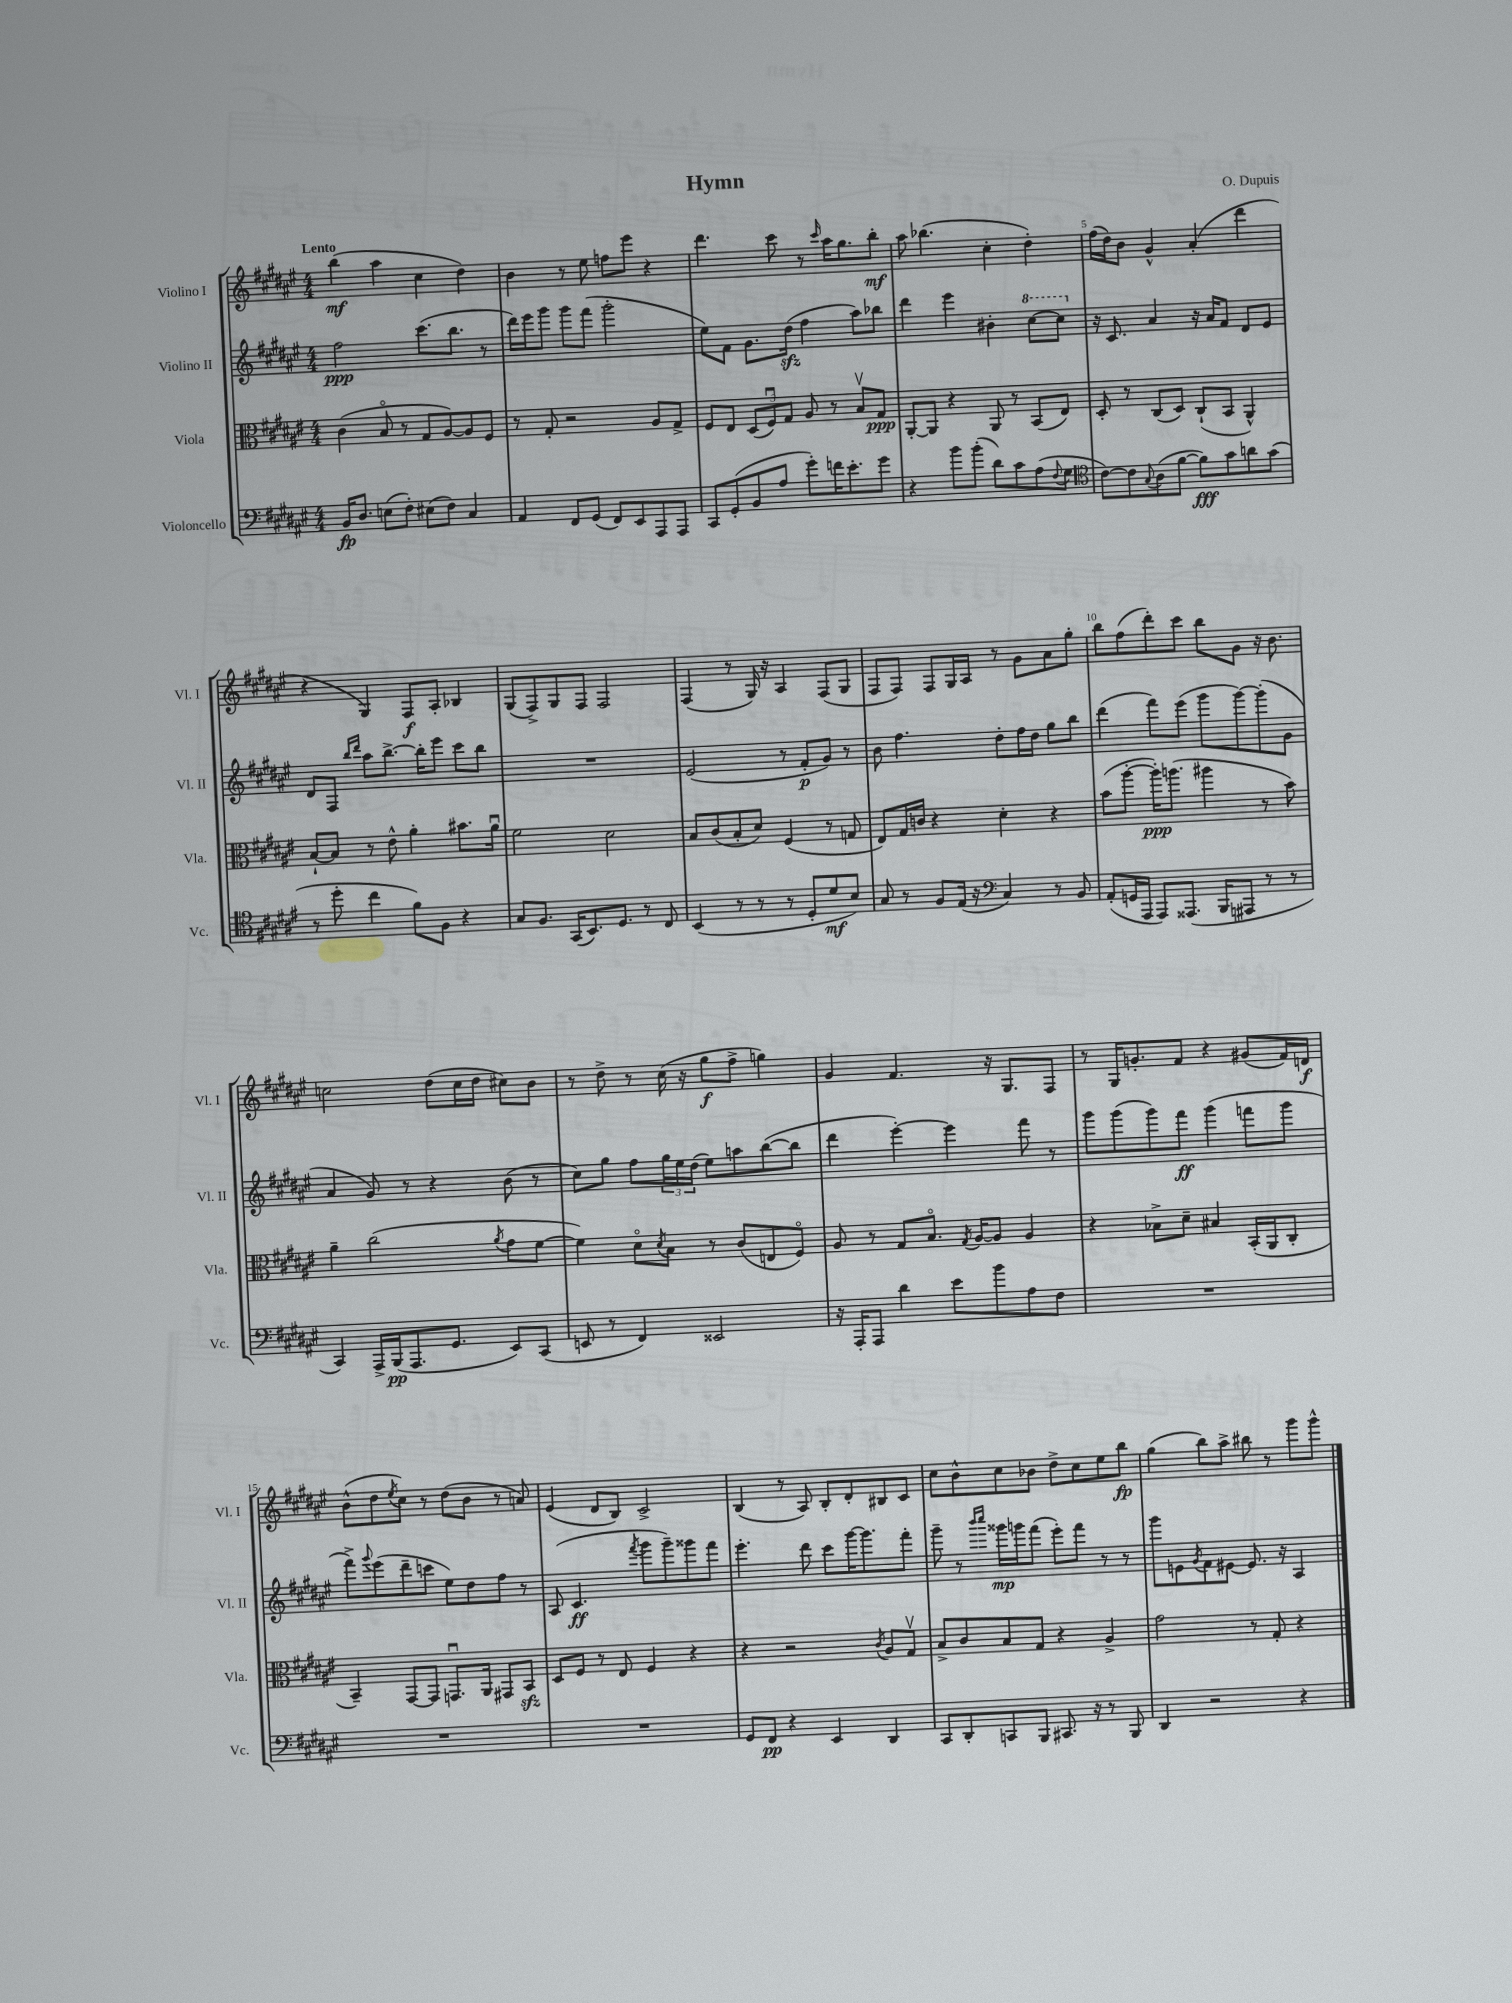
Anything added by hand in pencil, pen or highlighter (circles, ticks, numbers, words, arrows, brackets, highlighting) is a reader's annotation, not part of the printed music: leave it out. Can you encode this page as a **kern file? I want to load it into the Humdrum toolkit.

**kern	**dynam	**kern	**dynam	**kern	**dynam	**kern	**dynam
*part4	*part4	*part3	*part3	*part2	*part2	*part1	*part1
*staff4	*staff4	*staff3	*staff3	*staff2	*staff2	*staff1	*staff1
*I"Violoncello	*	*I"Viola	*	*I"Violino II	*	*I"Violino I	*
*I'Vc.	*	*I'Vla.	*	*I'Vl. II	*	*I'Vl. I	*
*clefF4	*	*clefC3	*	*clefG2	*	*clefG2	*
*k[f#c#g#d#a#e#]	*	*k[f#c#g#d#a#e#]	*	*k[f#c#g#d#a#e#]	*	*k[f#c#g#d#a#e#]	*
*M4/4	*	*M4/4	*	*M4/4	*	*M4/4	*
=1	=1	=1	=1	=1	=1	=1	=1
!	!	!	!	!	!	!LO:TX:a:B:t=Lento	!
16BB/KL	fp	(4c#\	.	2ff#\	ppp	(4bb\	mf
8.D#/J	.	.	.	.	.	.	.
(8En\L	.	8B/	.	.	.	4aa#\	.
8F#'\J)	.	8r	.	.	.	.	.
(8E#X\L	.	8G#/L	.	(8.ccc#\L	.	4cc#\	.
8F#\J)	.	[8A#/)	.	.	.	.	.
.	.	.	.	8.bb\J	.	.	.
4C#/	.	8A#/]	.	.	.	4dd#\)	.
.	.	8F#/J	.	8r	.	.	.
=2	=2	=2	=2	=2	=2	=2	=2
4AA#/	.	8r	.	16ddd#\LL)	.	4b\	.
.	.	.	.	16eee#\J	.	.	.
.	.	8G#'/	.	8ggg#\J	.	.	.
8FF#/L	.	2r	.	8ggg#\L	.	8r	.
(8GG#/J	.	.	.	(8fff#\J	.	8ee#\	.
8FF#/L)	.	.	.	2ggg#'\	.	8ffn\L	.
8EE#/	.	.	.	.	.	8eee#\J	.
8AAA#/	.	8A#/L	.	.	.	4r	.
8AAA#/J	.	8G#^/J	.	.	.	.	.
=3	=3	=3	=3	=3	=3	=3	=3
8CC#/L	.	8F#/L	.	8ee#\L)	.	4.ddd#\	.
(8GG#'/	.	8E#/J	.	8f#\J	.	.	.
8BB/	.	(12D#/L	.	8.g#\L	.	.	.
.	.	12F#u/)	.	.	.	.	.
8A#/J	.	.	.	.	.	8ccc#\	.
.	.	12G#/J	.	.	.	.	.
.	.	.	.	(16dd#zz\Jk	.	.	.
8g#'\L)	.	8A#/	.	4ff#\	.	8r	.
.	.	.	.	.	.	16qqccc#/	.
16fn\K	.	8r	.	.	.	16aa#\KL	.
8.e#'\	.	.	.	.	.	8.gg#\	.
.	.	8Bv/L	.	8aa#\L)	.	.	.
8g#\J	.	8G#/J	ppp	8bb-X\J	.	8bb'\J	mf
=4	=4	=4	=4	=4	=4	=4	=4
4r	.	[8AA#'/L	.	4ddd#\	.	8aa#\	.
.	.	8AA#/J]	.	.	.	(4.bb-X\	.
8b\L	.	4r	.	4eee#\	.	.	.
(8b'\J	.	.	.	.	.	.	.
8d#\L)	.	8AA#/	.	4b#X'\	.	4cc#'\	.
8c#\	.	8r	.	.	.	.	.
*	*	*	*	*8va	*	*	*
(8A#\	.	(8BB/L	.	[8ccc#\L	.	4dd#'\)	.
8qqF#/	.	.	.	.	.	.	.
8G#\J	.	8E#/J)	.	8ccc#\J]	.	.	.
=5	=5	=5	=5	=5	=5	=5	=5
*clefC4	*	*	*	*	*	*	*
*	*	*	*	*X8va	*	*	*
[8c#\L)	.	8D#'/	.	16r	.	(16ff#\LL	.
.	.	.	.	8.c#/	.	16dd#\J)	.
8c#\]	.	8r	.	.	.	8b\J	.
8qqG#/	.	.	.	.	.	.	.
(8A#\	.	(8C#/L	.	4a#/	.	4g#^^/	.
[8f#\J	.	8D#/J)	.	.	.	.	.
8f#\L])	fff	(8C#`/L	.	16r	.	(4a#'/	.
.	.	.	.	16a#/KL	.	.	.
8g#\	.	8BB/J	.	8f#/J	.	.	.
8an\	.	4AA#^^/)	.	8d#/L	.	4ddd#\	.
(8g#\J	.	.	.	8e#/J	.	.	.
!!LO:LB:g=z
=6	=6	=6	=6	=6	=6	=6	=6
8r	.	[8B`/L	.	8d#/L	.	4r	.
8dd#'\	.	8B/J]	.	8F#/J	.	.	.
.	.	.	.	16qqbb/LL	.	.	.
.	.	.	.	16qqddd#/JJ	.	.	.
4cc#\	.	8r	.	8aa#\L	.	4G#/)	.
.	.	8e#^^\	.	[8.bb^\J	.	.	.
8f#\L)	.	4a#'\	.	.	.	8F#/L	f
.	.	.	.	16bb'\KL]	.	.	.
8F#\J	.	.	.	8eee#\J	.	8A#'/J	.
4r	.	8.b#X\L	.	8ccc#\L	.	4B-X/	.
.	.	.	.	8bb\J	.	.	.
.	.	16a#u\Jk	.	.	.	.	.
=7	=7	=7	=7	=7	=7	=7	=7
8G#/L	.	2f#\	.	1r	.	(8G#/L	.
8.F#/J	.	.	.	.	.	8F#^/)	.
.	.	.	.	.	.	8G#/	.
(16GG#/KL	.	.	.	.	.	.	.
8.BB/)	.	.	.	.	.	8F#/J	.
.	.	2d#\	.	.	.	2F#/	.
8.D#/J	.	.	.	.	.	.	.
8r	.	.	.	.	.	.	.
8C#/	.	.	.	.	.	.	.
=8	=8	=8	=8	=8	=8	=8	=8
(4BB/	.	8B/L	.	(2e#/	.	(4F#/	.
.	.	(8c#/	.	.	.	.	.
8r	.	8B'/	.	.	.	8r	.
8r	.	8d#/J)	.	.	.	16G#/)	.
.	.	.	.	.	.	16r	.
8r	.	(4F#/	.	8r	.	4A#/	.
8D#'/L	.	.	.	8f#'/L	p	.	.
8d#/	mf	8r	.	8g#/J)	.	(8F#/L	.
8B/J)	.	8Gn/	.	8r	.	8G#/J	.
=9	=9	=9	=9	=9	=9	=9	=9
8G#/	.	8E#/L)	.	8b\	.	8F#/L	.
8r	.	16G#/L	.	4.ff#\	.	8F#/J)	.
.	.	16cn/JJ	.	.	.	.	.
8F#/L	.	4r	.	.	.	8F#/L	.
(16E#/Jk	.	.	.	.	.	16G#/L	.
16r	.	.	.	.	.	16A#/JJ	.
*clefF4	*	*	*	*	*	*	*
4C#/)	.	4d#'\	.	8dd#'\L	.	8r	.
.	.	.	.	16ff#\L	.	8g#\L	.
.	.	.	.	16dd#\JJ	.	.	.
8r	.	4r	.	8gg#\L	.	8a#\	.
8BB/	.	.	.	8bb\J	.	8gg#'\J	.
=10	=10	=10	=10	=10	=10	=10	=10
(8AA#'/L	.	(8b\L	.	(4ddd#\	.	8bb\L	.
16GGn/L	.	[8aa#'\J	.	.	.	(8ff#\	.
16AAA#/JJ	.	.	.	.	.	.	.
8AAA#/L)	.	16aa#'\KL])	ppp	8fff#\L)	.	8ddd#'\)	.
.	.	(8.aan\J	.	.	.	.	.
(8.AAA##X/J	.	.	.	(8eee#\J	.	8ccc#\J	.
.	.	4aa#X\	.	8ggg#\L	.	8bb\L	.
16BBB/KL	.	.	.	.	.	.	.
8AAA#X/J	.	.	.	[8ggg#\)	.	8g#\J	.
8r	.	8r	.	(8ggg#'\]	.	16r	.
.	.	.	.	.	.	8.b\	.
8r	.	8b\)	.	8g#\J	.	.	.
!!LO:LB:g=z
=11	=11	=11	=11	=11	=11	=11	=11
4CC#/)	.	4a#~\	.	4a#/	.	2ccn\	.
16AAA#^/LL	.	(2cc#\	.	8g#/)	.	.	.
(16BBB/J	pp	.	.	.	.	.	.
8.AAA#/	.	.	.	8r	.	.	.
.	.	.	.	4r	.	(8dd#\L	.
8.GG#/J	.	.	.	.	.	.	.
.	.	.	.	.	.	16cc\L	.
.	.	.	.	.	.	16dd#\JJ	.
.	.	8qa#/	.	.	.	.	.
8EE#/L)	.	8g#\L	.	(8b\	.	8cc#X\L)	.
(8CC#/J	.	[8f#\J	.	8r	.	8b\J	.
=12	=12	=12	=12	=12	=12	=12	=12
8EEn/	.	4f#\])	.	8cc#\L)	.	8r	.
8r	.	.	.	8gg#\J	.	8dd#^\	.
4FF#/)	.	8d#\L	.	8ff#\L	.	8r	.
.	.	8qd#/	.	.	.	.	.
.	.	8B\J	.	24gg#\L	.	(16cc#\	.
.	.	.	.	24ee#\	.	.	.
.	.	.	.	.	.	16r	.
.	.	.	.	(24dd#\JJ	.	.	.
2EE##X/	.	8r	.	8ee#\L)	.	8gg#\L	f
.	.	(8c#/L	.	8aan\	.	8ff#^\J	.
.	.	8En/	.	([8bb\	.	4ggn\)	.
.	.	8F#/J)	.	8bb\J]	.	.	.
=13	=13	=13	=13	=13	=13	=13	=13
16r	.	8A#/	.	4ddd#\	.	4g#/	.
16AAA#'/KL	.	.	.	.	.	.	.
8AAA#/J	.	8r	.	.	.	.	.
4d#\	.	8G#/L	.	[4eee#'\)	.	4.f#/	.
.	.	8.B/J	.	.	.	.	.
8e#\L	.	.	.	4eee#\]	.	.	.
.	.	8qG#/	.	.	.	.	.
.	.	[16A#/KL	.	.	.	.	.
8b\	.	8A#/J]	.	.	.	16r	.
.	.	.	.	.	.	8.G#/L	.
8A#\	.	4A#/	.	8fff#\	.	.	.
8F#\J	.	.	.	8r	.	8F#/J	.
=14	=14	=14	=14	=14	=14	=14	=14
1r	.	4r	.	8ggg#\L	.	8r	.
.	.	.	.	(8ggg#\	.	16G#/KL	.
.	.	.	.	.	.	8.gn'/	.
.	.	8B-X^\L	.	8ggg#\)	.	.	.
.	.	8d#~\J	.	8fff#\J	ff	8f#/J	.
.	.	4B#X/	.	(4ggg#\	.	4r	.
.	.	(16BB'/LL	.	8fffn\L	.	(8g#X/L	.
.	.	16AA#/J	.	.	.	.	.
.	.	8C#'/J	.	8ggg#\J	.	16f#/L)	.
.	.	.	.	.	.	16dn/JJ	f
!!LO:LB:g=z
=15	=15	=15	=15	=15	=15	=15	=15
1r	.	4BB~/)	.	8fff#^\L)	.	(8b^^\L	.
.	.	.	.	8qqggg#/	.	.	.
.	.	.	.	(8eee#\	.	8dd#\	.
.	.	.	.	.	.	8qee#/	.
.	.	[8GG#/L	.	8ddd#~\	.	8cc#\J)	.
.	.	8GG#/J]	.	8cccn\J	.	8r	.
.	.	8.GGnu/L	.	8ee#\L)	.	(8dd#\L	.
.	.	.	.	8dd#\	.	8b\J	.
.	.	16AA#/Jk	.	.	.	.	.
.	.	8GG#X/L	.	8ff#\J	.	8r	.
.	.	8BBzz/J	.	8r	.	8an/)	.
=16	=16	=16	=16	=16	=16	=16	=16
1r	.	8D#/L	.	(8A#/	.	(4e#/	.
.	.	8F#/J	.	4.c#/	ff	.	.
.	.	8r	.	.	.	8d#/L	.
.	.	8E#/	.	.	.	8B/J)	.
.	.	.	.	8qfff#/	.	.	.
.	.	4F#/	.	8ggg#\L	.	2c#^/	.
.	.	.	.	8ggg#~\)	.	.	.
.	.	4r	.	8ggg##X\	.	.	.
.	.	.	.	8fff#\J	.	.	.
=17	=17	=17	=17	=17	=17	=17	=17
8GG#/L	.	4r	.	4.eee#'\	.	(4B/	.
8FF#/J	pp	.	.	.	.	.	.
4r	.	2r	.	.	.	8r	.
.	.	.	.	8ddd#\	.	8A#/)	.
4EE#/	.	.	.	8ccc#\L	.	8B'/L	.
.	.	.	.	[16ggg#\K	.	8d#'/	.
.	.	.	.	8.ggg#\]	.	.	.
.	.	8qc#/	.	.	.	.	.
4DD#/	.	8A#/L	.	.	.	8B#X/	.
.	.	8G#v/J	.	8fff#'\J	.	8c#/J	.
=18	=18	=18	=18	=18	=18	=18	=18
8CC#/L	.	8B^/L	.	8ggg#~\	.	8cc#\L	.
8DD#'/	.	8c#/	.	8r	.	8b^^\	.
.	.	.	.	16qqbbb/LL	.	.	.
.	.	.	.	16qqcccc#/JJ	.	.	.
8CCn/	.	8B/	.	16ggg##X\LL	mp	8cc#\	.
.	.	.	.	16gggn\J	.	.	.
8BBB/J	.	8G#/J	.	(8fff#\J	.	8b-X\J	.
8.CC#X/	.	4r	.	8eee#'\L)	.	8dd#^\L	.
.	.	.	.	8fff#\J	.	8cc#\	.
16r	.	.	.	.	.	.	.
8r	.	4A#^/	.	8r	.	8ee#\	.
8BBB/	.	.	.	8r	.	8bb\J	fp
=19	=19	=19	=19	=19	=19	=19	=19
4DD#/	.	2g#\	.	8ggg#\L	.	(4gg#\	.
.	.	.	.	8en\	.	.	.
.	.	.	.	8qg#/	.	.	.
2r	.	.	.	8f#\	.	8bb\L)	.
.	.	.	.	[8e#X\J	.	8aa#^\J	.
.	.	8r	.	8.e#/]	.	8bb#X\	.
.	.	8G#'/	.	.	.	8r	.
.	.	.	.	16r	.	.	.
4r	.	4r	.	4A#/	.	8ggg#\L	.
.	.	.	.	.	.	8ggg#^^\J	.
==	==	==	==	==	==	==	==
*-	*-	*-	*-	*-	*-	*-	*-
